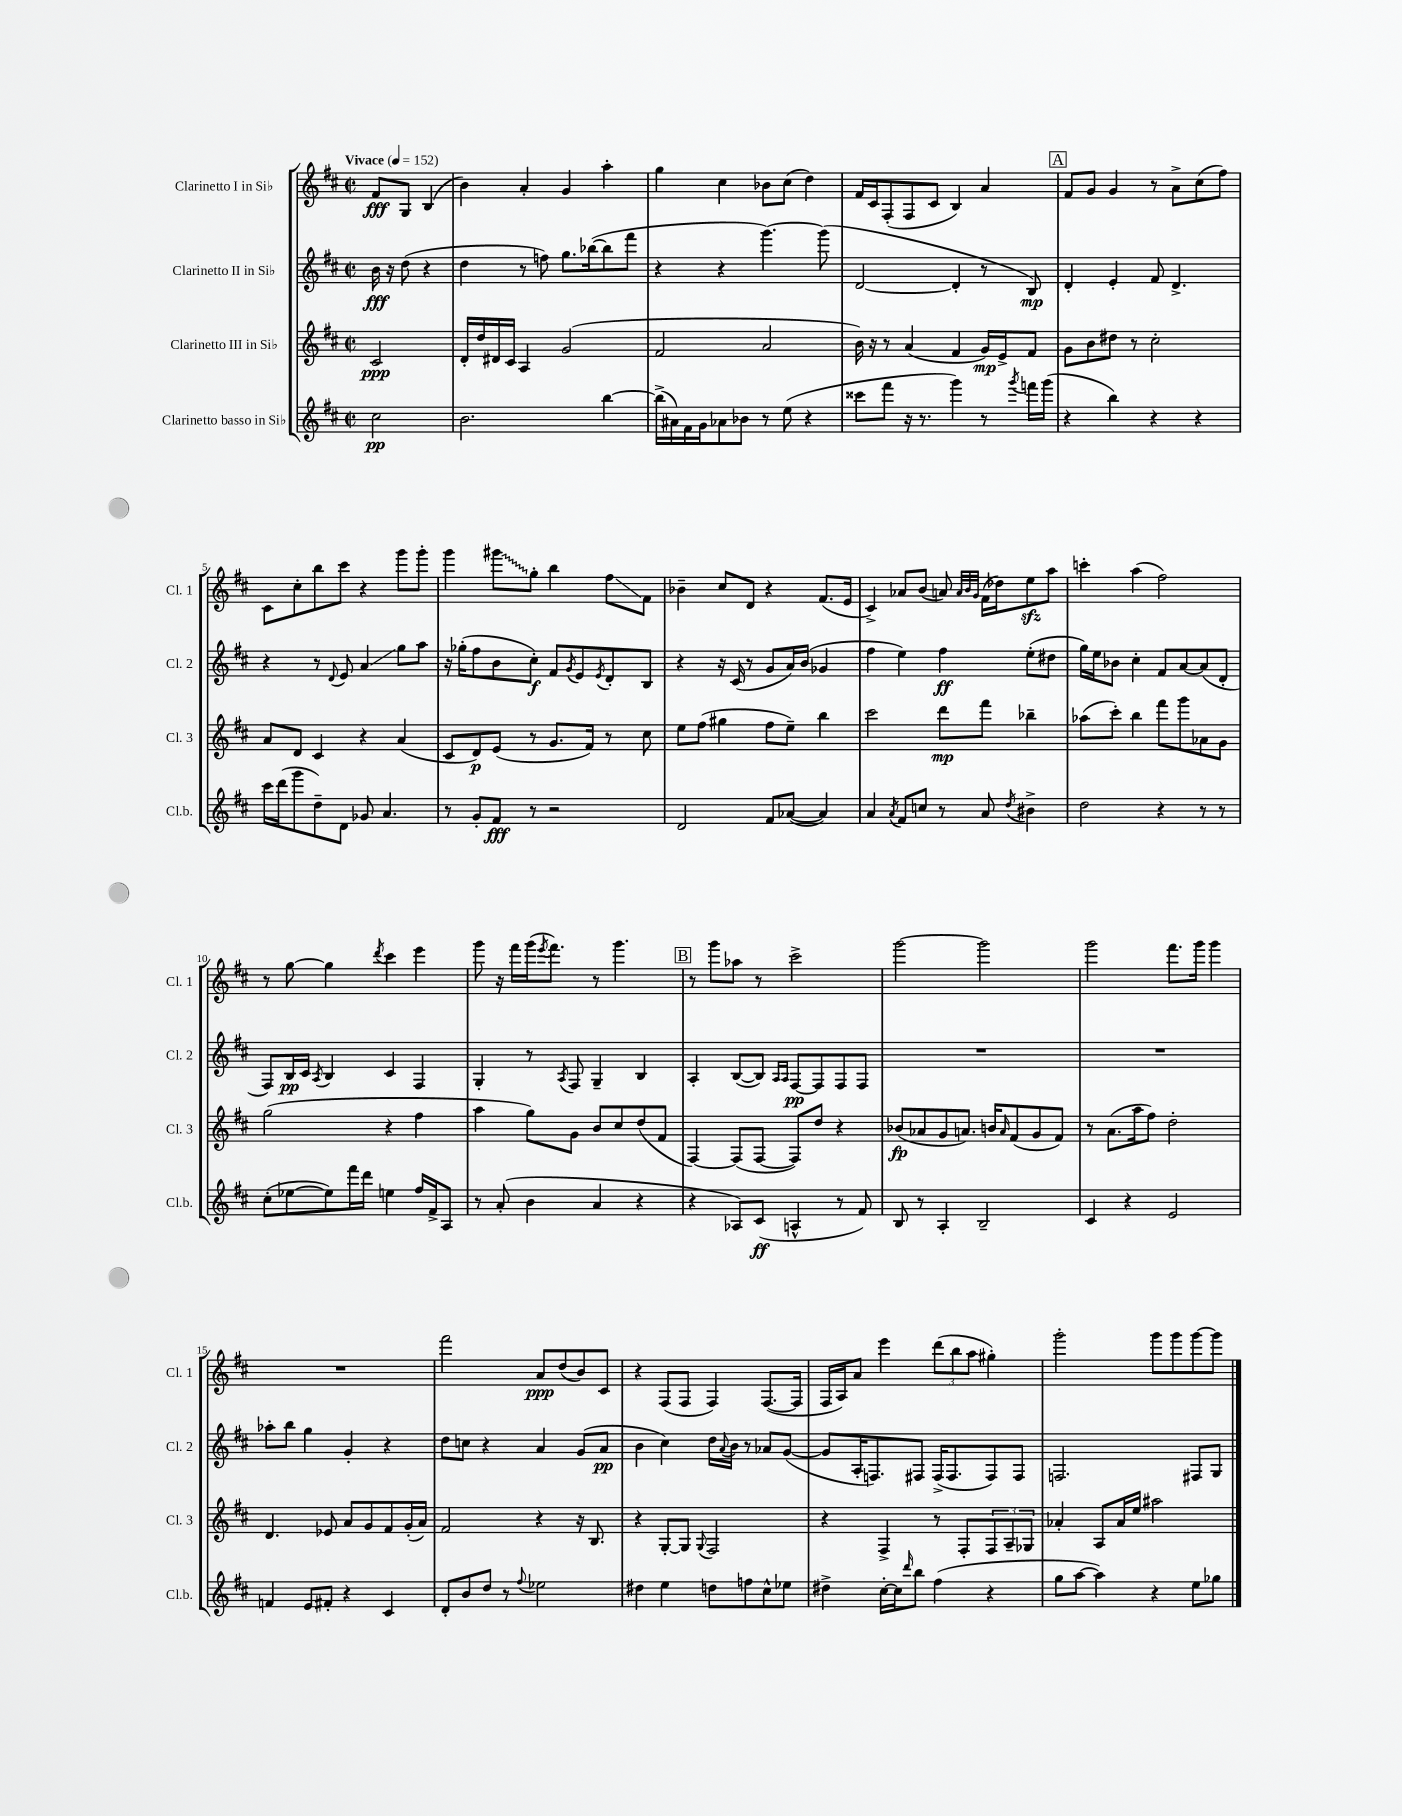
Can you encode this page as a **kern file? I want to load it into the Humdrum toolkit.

**kern	**kern	**kern	**kern
*staff4	*staff3	*staff2	*staff1
*clefG2	*clefG2	*clefG2	*clefG2
*k[f#c#]	*k[f#c#]	*k[f#c#]	*k[f#c#]
*M2/2	*M2/2	*M2/2	*M2/2
*met(c|)	*met(c|)	*met(c|)	*met(c|)
*MM152	*MM152	*MM152	*MM152
2cc#\	2c#/	16b\	8f#/L
.	.	16r	.
.	.	(8dd\	8G/J
.	.	4r	(4B/
=	=	=	=
2.b\	16d'/LL	4dd\	4b\)
.	16dd/	.	.
.	16d#/	.	.
.	16c#/JJ	.	.
.	4A/	8r	4a'/
.	.	8ff\)	.
.	(2g/	8.gg\L	4g/
.	.	([16bb-\k	.
[4bb\	.	8bb-\]	4aa'\
.	.	8fff#\J	.
=	=	=	=
(16bb^\]LL	2f#/	4r	4gg\
16a#\)	.	.	.
16f#\	.	.	.
16g\J	.	.	.
8a-\	.	4r	4cc#\
8b-\J	.	.	.
8r	2a/	[4.ggg\)	8b-\L
(8ee\	.	.	(8cc#\J
4r	.	.	4dd\)
.	.	(8ggg\]	.
=	=	=	=
8ccc##\L	16b\)	[2d/	16f#/LL
.	16r	.	16c#/J
8fff#\J	8r	.	(8F#'/
16r	(4a/	.	8F#/
8.r	.	.	.
.	.	.	8c#/J
4ggg\)	4f#/	4d'/]	4B/)
8r	16g/LL)	8r	4a/
.	16e^/J	.	.
8qggg/	.	.	.
16fff\LL	8f#/J	8B/)	.
(16ggg\JJ	.	.	.
=	=	=	=
4r	8g\L	4d'/	8f#/L
.	8b\	.	8g/J
4bb\)	8dd#\J	4e'/	4g/
.	8r	.	.
4r	2cc#'\	8f#/	8r
.	.	4.d^/	8a^\L
4r	.	.	(8cc#\
.	.	.	8ff#\J)
=	=	=	=
16ccc#\LL	8a/L	4r	8c#\L
(16ddd\J	.	.	.
8ggg\	8d/J	.	8cc#'\
8dd~\)	4c#/	8r	8bb\
.	.	8qqd/	.
8d\J	.	8e/	8ccc#\J
8g-/	4r	4a/	4r
4.a/	.	.	.
.	(4a/	8gg\L	8ggg\L
.	.	8aa\J	8ggg'\J
=	=	=	=
8r	8c#/L	16r	4ggg\
.	.	(16gg-'\LK	.
8g'/L	8d/)	8ff#\	.
8f#/J	(8e/J	8b\	8ggg#\L
8r	8r	8cc#'\J)	8gg'\J
2r	8.g/L	8f#/L	4bb\
.	.	8qg/	.
.	.	8e/	.
.	16f#/Jk)	.	.
.	.	8qe/	.
.	8r	8d'/	8ff#\L
.	8cc#\	8B/J	8f#\J
=	=	=	=
2d/	8ee\L	4r	4b-~\
.	(8ff#\J	.	.
.	4gg#\	16r	8cc#/L
.	.	(16c#/	.
.	.	8r	8d/J
8f#/L	8ff#\L	8g/L	4r
([8a-/J	8ee~\J)	16a/L)	.
.	.	(16b/JJ	.
4a-/])	4bb\	4g-/	(8.f#/L
.	.	.	16e/Jk
=	=	=	=
4a/	2ccc#\	4ff#\	4c#^/)
8qa/	.	.	.
8f#/L	.	4ee\)	8a-/L
8cc/J	.	.	(8b/J
8r	8ddd\L	4ff#\	8a/)
.	.	.	32qqa/LLL
.	.	.	32qqb/
.	.	.	32qqg/JJJ
8a/	8fff#\J	.	(16f#\LL
.	.	.	16dd-\J)
8qdd/	.	.	.
4b#^\	4bb-~\	(8ee'\L	8ee\
.	.	8dd#\J	8aa\J
=	=	=	=
2dd\	(8aa-\L	16gg\LL)	4ccc'\
.	.	16ee\J	.
.	8ccc#'\J)	8b-\J	.
.	4bb\	4cc#'\	(4aa\
4r	8fff#\L	8f#/L	2ff#\)
.	8ggg\	[8a/	.
8r	8a-\	(8a/]	.
8r	8g\J	8d'/J	.
=	=	=	=
(8cc#'\L	(2gg\	8F#/L)	8r
[8ee-\	.	16B/L	[8gg\
.	.	16c#/JJ	.
.	.	8qA/	.
8ee-\])	.	4B/	4gg\]
16fff#\L	.	.	.
16ddd\JJ	.	.	.
.	.	.	8qddd/
4ee\	4r	4c#/	4ccc#\
16ff#/LL	4ff#\	4F#/	4eee\
16f#^/J	.	.	.
8A/J	.	.	.
=	=	=	=
8r	4aa\	4G'/	8ggg\
(8a'/	.	.	16r
.	.	.	16fff#\LL
4b\	8gg\L)	8r	(16ggg\J
.	.	.	8qeee/
.	.	.	8.fff#\J)
.	.	8qA/	.
.	8g\J	8F#/	.
4a/	8b/L	4G~/	8r
.	8cc#/	.	4.ggg\
4r	(8dd/	4B/	.
.	8f#/J	.	.
=	=	=	=
4r	[4F#/)	4A'/	8r
.	.	.	8ggg\L
8A-/L)	(8F#/]L	([8B/L	8aa-\J
(8c#/J	[8F#/J	8B/]J)	8r
.	.	16qqA/LL	.
.	.	16qqA/JJ	.
4A^^/	8F#/]L)	[8F#/L	2ccc#^\
.	8dd/J	8F#/]	.
8r	4r	8F#/	.
8f#/)	.	8F#/J	.
=	=	=	=
8B/	(8b-/L	1r	[2ggg\
8r	8a-/	.	.
4A'/	8g/	.	.
.	8.a/J)	.	.
2B~/	.	.	2ggg\]
.	16b/LK	.	.
.	16qqa/	.	.
.	(8f#/	.	.
.	8g/	.	.
.	8f#/J)	.	.
=	=	=	=
4c#/	8r	1r	2ggg\
.	(8.a\L	.	.
4r	.	.	.
.	16aa\k	.	.
.	8ff#\J)	.	.
2e/	2dd'\	.	8.fff#\L
.	.	.	16ggg\Jk
.	.	.	4ggg\
=	=	=	=
4f/	4.d/	8aa-'\L	1r
.	.	8bb\J	.
8e/L	.	4gg\	.
8f#'/J	8e-/	.	.
4r	8a/L	4g'/	.
.	8g/	.	.
4c#/	8f#/	4r	.
.	(16g'/L	.	.
.	16a/JJ)	.	.
=	=	=	=
8d'/L	2f#/	8dd\L	2fff#\
8b/	.	8cc\J	.
8dd/J	.	4r	.
8r	.	.	.
8qqff#/	.	.	.
2ee-\	4r	4a/	8a/L
.	.	.	(8dd/
.	16r	(8g/L	8b/)
.	8.B/	.	.
.	.	8a/J	8c#/J
=	=	=	=
4dd#\	4r	4b\	4r
4ee\	[8G'/L	4cc#\)	(8F#/L
.	8G/]J	.	8F#/J
.	8qqG/	.	.
8dd\L	2F#/	16dd\LL	4F#/)
.	.	8qqa/	.
.	.	16b\JJ	.
8ff\	.	8r	.
8cc#^^\	.	8a-/L	([8.F#/L
8ee-\J	.	([8g/J	.
.	.	.	16F#/]Jk
=	=	=	=
4dd#^\	4r	8g/]L	16F#/LL
.	.	.	16A/J)
.	.	16A'/K	8a/J
.	.	8.F/)	.
[16cc#'\LL	4F#^/	.	4eee\
16cc#\]J	.	.	.
16qqddd/	.	.	.
8bb\J	.	8F#/J	.
(4ff#\	8r	(16F#^/LK	(12ddd\L
.	.	8.F#/	.
.	.	.	12bb\
.	8F#'/L	.	.
.	.	.	12aa\J
4r	12F#/	8F#/)	4gg#'\)
.	12A~/	.	.
.	.	8F#/J	.
.	12G-/J	.	.
=	=	=	=
8gg\L	4a-'/	2.F/	2ggg'\
[8aa\J	.	.	.
4aa\])	8A/L	.	.
.	16a-/L	.	.
.	16ee/JJ	.	.
4r	2aa#\	.	8ggg\L
.	.	.	8ggg\
8ee\L	.	8F#/L	[8ggg\
8gg-\J	.	8G/J	8ggg\]J
==	==	==	==
*-	*-	*-	*-
